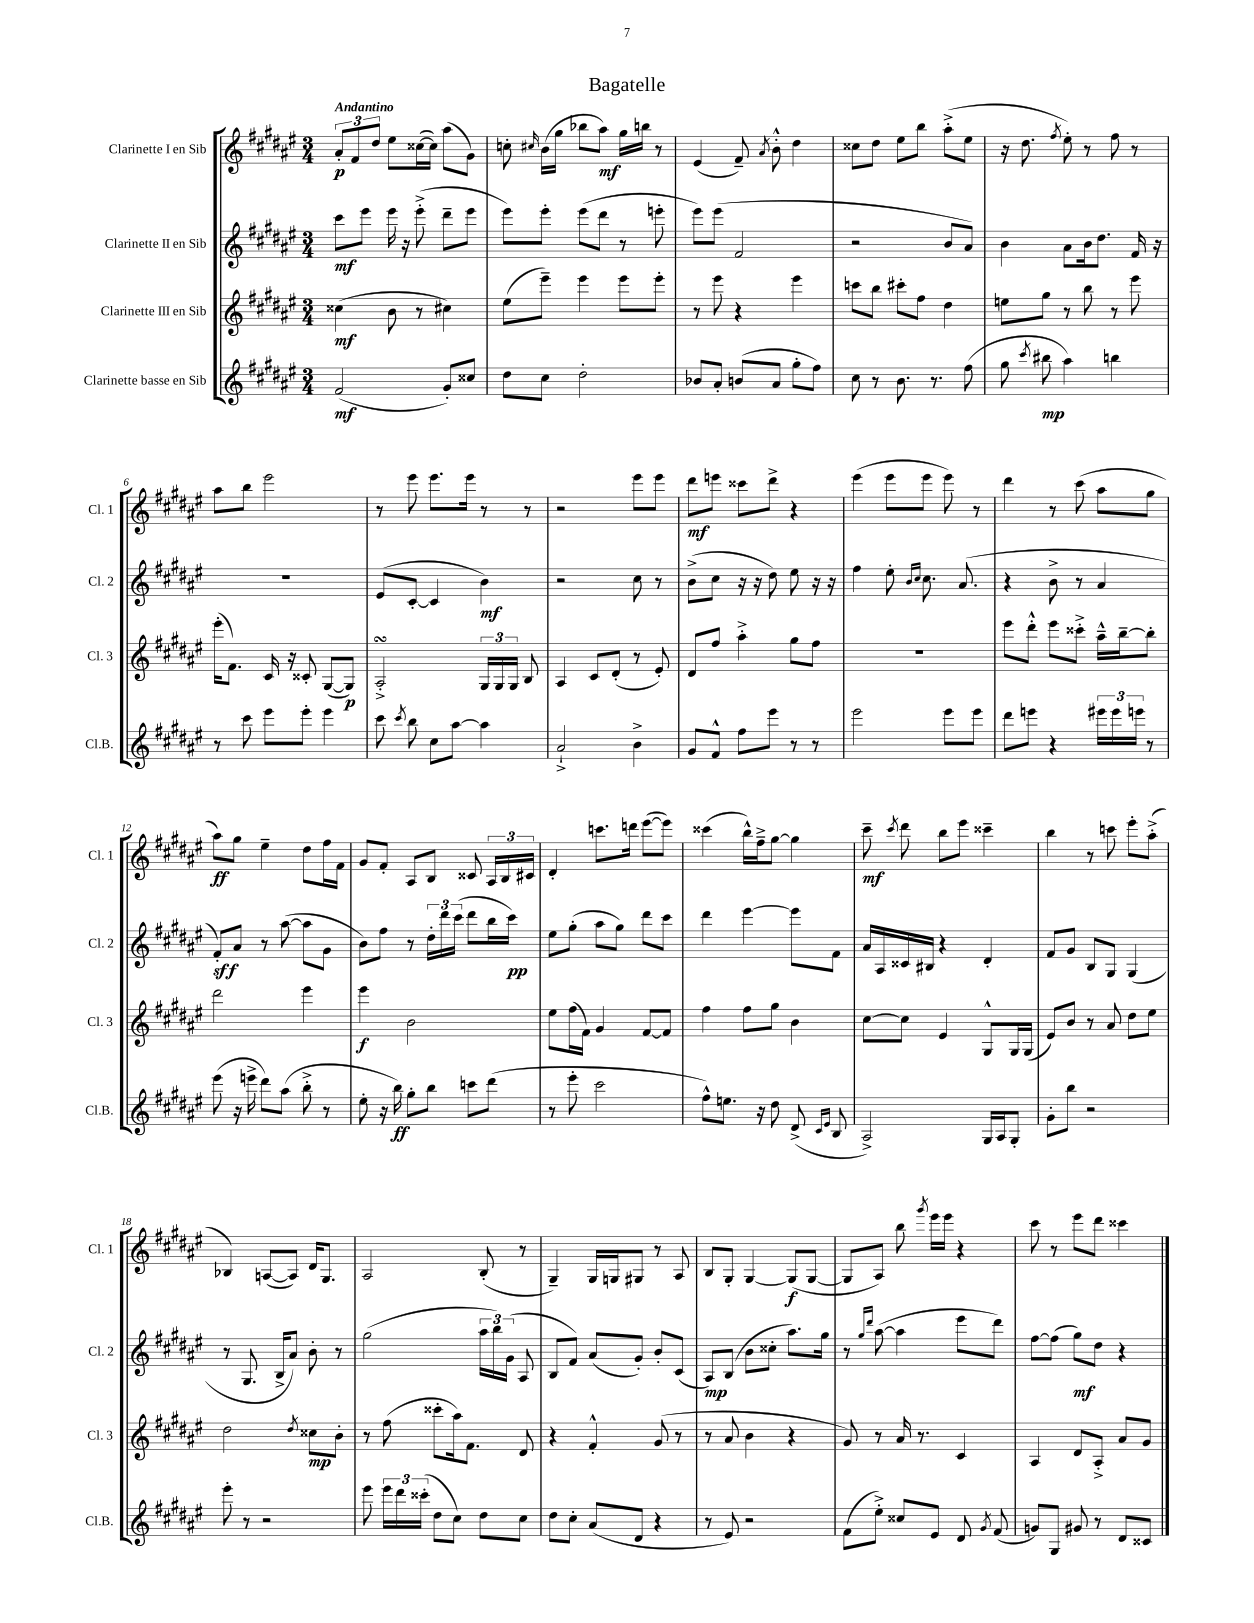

**kern	**kern	**kern	**kern
*staff4	*staff3	*staff2	*staff1
*clefG2	*clefG2	*clefG2	*clefG2
*k[f#c#g#d#a#e#]	*k[f#c#g#d#a#e#]	*k[f#c#g#d#a#e#]	*k[f#c#g#d#a#e#]
*M3/4	*M3/4	*M3/4	*M3/4
(2f#	(4cc##	8ccc#	12a#'
.	.	.	12f#
.	.	8eee#	.
.	.	.	12dd#
.	8b	16eee#	8ee#
.	.	16r	.
.	8r	(8eee#'^	([16cc##
.	.	.	16cc##])
8g#')	4cc#)	8ddd#~	(8aa#
8cc##	.	8eee#	8g#)
=	=	=	=
8dd#	(8ee#	8eee#)	8cc'
.	.	.	16qqcc#
8cc#	8eee#~)	8eee#'	(16b
.	.	.	16gg#
2dd#'	4eee#	(8eee#	8bb-
.	.	8ddd#	8aa#)
.	8eee#	8r	16gg#
.	.	.	16bb
.	8eee#'	8eee'	8r
=	=	=	=
8b-	8r	8eee#)	(4e#
8a#'	8eee#	(8eee#	.
(8b	4r	2f#	8f#~)
.	.	.	8qa#
8a#	.	.	8b'^^
8gg#'	4eee#	.	4dd#
8ff#)	.	.	.
=	=	=	=
8cc#	8ccc	2r	8cc##
8r	8bb	.	8dd#
8.b	8ccc#'	.	8ee#
.	8ff#	.	8bb
8.r	.	.	.
.	4dd#	8b	(8aa#'^
(8ff#	.	8a#)	8ee#
=	=	=	=
8gg#	8ee	4b	16r
.	.	.	8.dd#
8qccc#	.	.	.
8bb#	8gg#	.	.
.	.	.	8qff#
4aa#)	8r	8a#	8ee#')
.	8bb	16b	8r
.	.	8.dd#	.
4bb	8r	.	8ff#
.	8eee#	16f#	8r
.	.	16r	.
=	=	=	=
8r	(16eee#'	2.r	8aa#
.	8.f#)	.	.
8ccc#	.	.	8bb
8eee#	16c#	.	2eee#
.	16r	.	.
8eee#'	8c##'	.	.
4eee#	([8G#	.	.
.	8G#])	.	.
=	=	=	=
8ccc#	2A#'^	(8e#	8r
8qccc#	.	.	.
8bb	.	[8c#'	8eee#
8cc#	.	4c#]	8.eee#
[8aa#	.	.	.
.	.	.	16eee#
4aa#]	24G#	4b)	8r
.	24G#	.	.
.	24G#	.	.
.	8B	.	8r
=	=	=	=
2a#`^	4A#	2r	2r
.	8c#	.	.
.	(8d#'	.	.
4b^	8r	8cc#	8eee#
.	8e#')	8r	8eee#
=	=	=	=
8g#	8d#	(8b^	8ddd#
8f#^^	8ff#	8cc#	8eee
8ff#	4aa#'^	16r	8ccc##
.	.	16r	.
8eee#	.	8dd#)	8ddd#^
8r	8gg#	8ee#	4r
8r	8ff#	16r	.
.	.	16r	.
=	=	=	=
2eee#	2.r	4ff#	(4eee#
.	.	8ee#'	8eee#
.	.	16qqb	.
.	.	16qqcc#	.
.	.	8.cc#	8eee#
8eee#	.	.	8eee#)
.	.	(8.a#	.
8eee#	.	.	8r
=	=	=	=
8ddd#	8eee#	4r	4ddd#
8eee	8ddd#'^^	.	.
4r	8eee#	8b^	8r
.	8ccc##'^	8r	(8ccc#
24eee#	16aa#~^^	4a#	8aa#
24eee#	.	.	.
.	[16bb~	.	.
24eee	.	.	.
8r	8bb']	.	8gg#
=	=	=	=
(8eee#	2ddd#	8f#')	8aa#)
16r	.	8a#	8gg#
16eee^	.	.	.
8ddd#)	.	8r	4ee#~
(8aa#	.	([8aa#	.
8bb'^	4eee#	8aa#]	8dd#
8r	.	8g#	16ff#
.	.	.	16f#
=	=	=	=
8ee#'	4eee#	8b)	8g#
16r	.	8ff#	8f#'
16bb)	.	.	.
8gg#'	2b	8r	8A#
8bb	.	24dd#'	8B
.	.	24ddd#	.
.	.	(24ccc#	.
8ccc	.	8ddd#	8c##
(8ddd#	.	16bb	24A#
.	.	.	24B
.	.	16ccc#)	.
.	.	.	24c#
=	=	=	=
8r	8ee#	8ee#	4d#'
8eee#'	(16ff#	(8gg#'	.
.	16f#)	.	.
2ccc#	4g#	8aa#	8.ccc
.	.	8gg#)	.
.	.	.	16ddd
.	[8f#	8ddd#	([8eee#
.	8f#]	8ccc#	8eee#])
=	=	=	=
8ff#^^)	4ff#	4ddd#	(4ccc##
8.ee	.	.	.
.	8ff#	[4eee#	16bb^^)
16r	.	.	16ff#~^
8dd#	8gg#	.	[8gg#
(8d#^	4b	8eee#]	4gg#]
16qqc#	.	.	.
16qqe#	.	.	.
8B	.	8f#	.
=	=	=	=
2A#^)	[8cc#	16a#	8ccc#~
.	.	16A#	.
.	.	.	8qccc#
.	8cc#]	16c##	8ddd#
.	.	16B#	.
.	4e#	4r	8bb
.	.	.	8eee#
16G#	8G#^^	4d#'	4ccc##~
16A#	.	.	.
8G#'	16G#	.	.
.	(16G#	.	.
=	=	=	=
8g#'	8e#)	8f#	4bb
8bb	8b	8g#	.
2r	8r	8B	8r
.	8a#	8G#	8ccc
.	8dd#	(4G#	8eee#'
.	8ee#	.	(8aa#'^
=	=	=	=
8eee#'	2dd#	8r	4B-)
8r	.	8.G#	.
2r	.	.	([8A
.	.	16B^	.
.	.	8a#)	8A])
.	8qdd#	.	.
.	8cc##	8b'	16d#
.	.	.	8.G#
.	8b'	8r	.
=	=	=	=
8eee#	8r	(2gg#	2A#
24eee#	(8ff#	.	.
24ddd#	.	.	.
(24ccc##'	.	.	.
8dd#	8ccc##'	.	.
8cc#)	16aa#)	.	.
.	8.f#	.	.
8dd#	.	24aa#	(8B'
.	.	24bb)	.
.	.	(24g#	.
8cc#	8d#	8A#	8r
=	=	=	=
8dd#	4r	8B	4G#~)
8cc#'	.	8f#)	.
(8a#	4f#'^^	(8a#	16G#
.	.	.	16G
8d#	.	8g#')	8G#
4r	(8g#	8b'	8r
.	8r	(8c#	8A#
=	=	=	=
8r	8r	8A#)	8B
8e#)	8a#	(8B	8G#'
2r	4b	8b	[4G#
.	.	8cc##'	.
.	4r	8.aa#)	(8G#]
.	.	.	[8G#
.	.	16gg#	.
=	=	=	=
(8f#	8g#)	8r	8G#]
.	.	16qqgg#	.
.	.	16qqddd#	.
8ee#'^)	8r	([8aa#	8A#)
8cc##	16a#	4aa#]	8bb
.	8.r	.	.
.	.	.	8qggg#
8e#	.	.	16eee#
.	.	.	16eee#
8d#	4c#	8eee#	4r
8qg#	.	.	.
(8f#	.	8ddd#)	.
=	=	=	=
8g)	4A#	[8ff#	8ccc#
8G#	.	(8ff#]	8r
8g#	8d#	8gg#)	8eee#
8r	8A#'^	8dd#	8ddd#
8d#	8a#	4r	4ccc##
8c##	8g#	.	.
==	==	==	==
*-	*-	*-	*-
